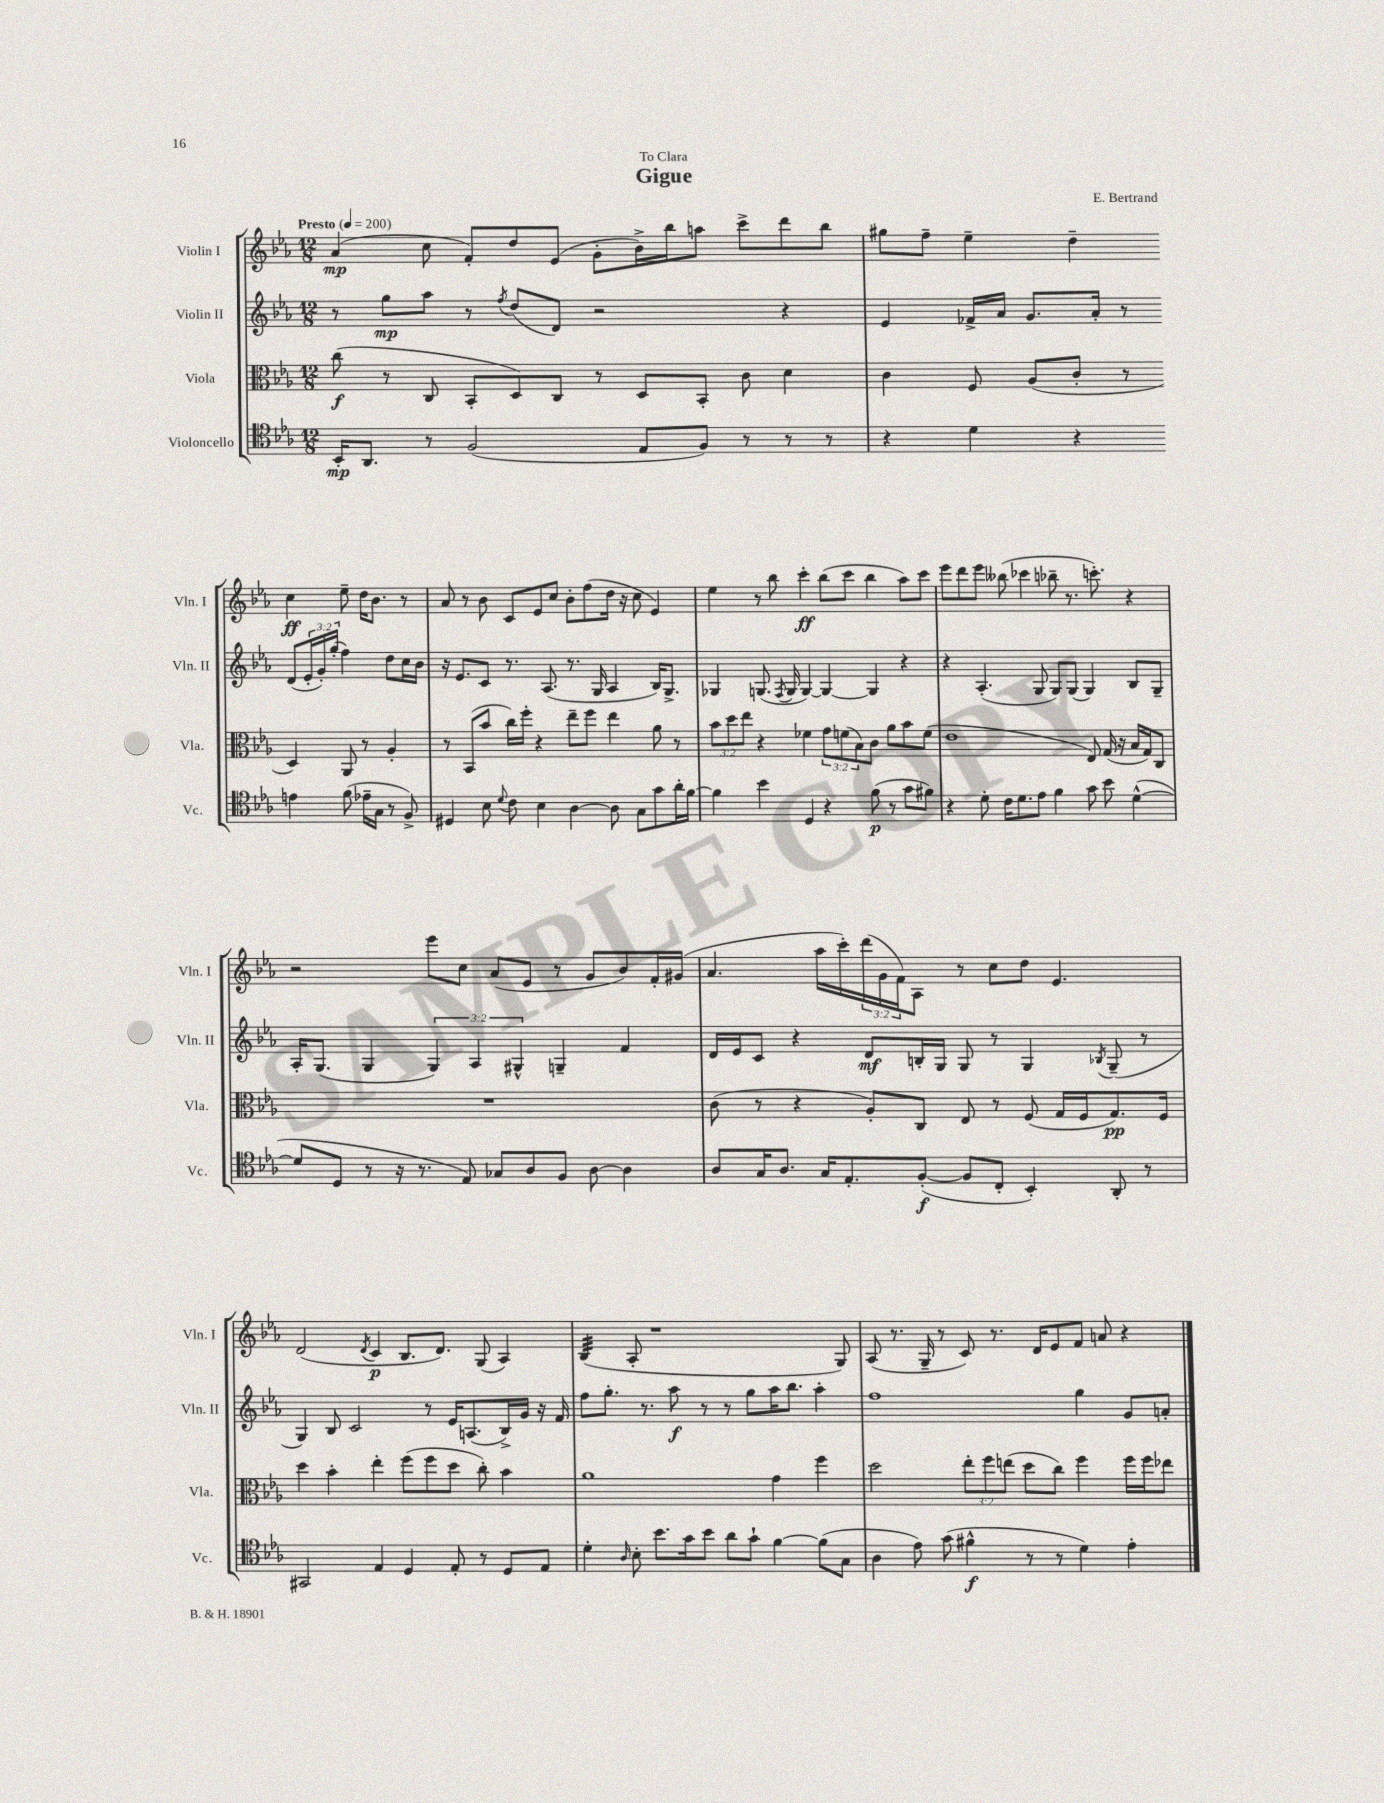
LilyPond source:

\header { title = "Gigue" composer = "E. Bertrand" dedication = "To Clara" }
<<
\new StaffGroup <<
\new Staff = "s0" \with { instrumentName = "Violin I" shortInstrumentName = "Vln. I" } {
    \clef treble \key ees \major \numericTimeSignature \time 12/8 \override Staff.TupletNumber.text = #tuplet-number::calc-fraction-text \tempo "Presto" 4 = 200
    aes'4\mp( c''8 f'8-.) d''8 ees'8( g'8-. bes'16->) bes''16 a''8 c'''8-> d'''8 bes''8 |
    gis''8 f''8-- ees''4-- d''4-- c''4\ff ees''8-- d''16 bes'8. r8 |
    aes'8 r8 bes'8 c'8 ees'8 c''8 bes'8-. f''8( d''16 r16 c''8 ees'4) |
    ees''4 r8 bes''8 c'''4-.\ff bes''8( c'''8 bes''4 aes''8) c'''8 |
    ees'''8 d'''8 ees'''8 beses''8( ces'''4 bes''8-- r8. c'''8.-.) r4 |
    r2 ees'''8 c''8 aes'8( ees'8 r8 g'8 bes'8) f'16-. gis'16( |
    aes'4. aes''16 c'''16-.) \tuplet 3/2 { d'''16( g'16 f'16) } aes8 r8 c''8 d''8 ees'4. |
    d'2( \acciaccatura { d'8 } c'4\p bes8. d'8.) g8( aes4) |
    bes4:32( aes8-. r1 g8) |
    aes8( r8. g16-- r8 c'8) r8. d'16 ees'8 f'8 a'8 r4 \bar "|." |
}
\new Staff = "s1" \with { instrumentName = "Violin II" shortInstrumentName = "Vln. II" } {
    \clef treble \key ees \major \numericTimeSignature \time 12/8 \override Staff.TupletNumber.text = #tuplet-number::calc-fraction-text
    r8 g''8\mp aes''8 r8 \acciaccatura { f''8 } d''8( d'8) r2 r4 |
    ees'4 fes'16-> aes'16 g'8. aes'16-. r8 d'8( \tuplet 3/2 { ees'16-. g'16-.) g''16-.( } f''4) d''8 c''16 bes'16 |
    r16 ees'8. c'8 r8. aes8.( r8. g16 aes4 bes16) g8.-> |
    ges4 g8.( \acciaccatura { f8 } g16 g4~) g4~ g4 r4 |
    r4 aes4.-.( g8 g8) g8( g4) bes8 g8-- |
    aes16-. g8.( g4 \tuplet 3/2 { g4) aes4 gis4-^ } g4-- f'4 |
    d'16 ees'16 c'8 r4 d'8\mf b16-. g16 g8 r8 g4 \acciaccatura { bes8 } g8--( r8 |
    g4) bes8 c'2 r8 ees'16 a8.( bes16->) g'16 r16 f'16 |
    f''8 g''8.-. r8. aes''8\f r8 r8 g''8 aes''16 bes''8. aes''4-. |
    f''1 g''4 g'8 a'8-. \bar "|." |
}
\new Staff = "s2" \with { instrumentName = "Viola" shortInstrumentName = "Vla." } {
    \clef alto \key ees \major \numericTimeSignature \time 12/8 \override Staff.TupletNumber.text = #tuplet-number::calc-fraction-text
    c''8\f( r8 c8 bes,8-. d8) c8 r8 d8 bes,8-. c'8 d'4 |
    c'4 f8 aes8( c'8-. r8 d4) aes,8 r8 aes4-. |
    r8 bes,8( bes'8 c''16) f''16-. r4 ees''8-- f''8 ees''4 aes'8 r8 |
    \tuplet 3/2 { bes'8 d''8 ees''8 } r4 fes'4 \tuplet 3/2 { g'8 f'8( bes8) } c'8 aes'8 bes'8 f'8( |
    ees'1 ees8) g16( r16 bes16 g16) c8 |
    R1. |
    c'8( r8 r4 aes8-.) c8 ees8 r8 f8( g16 f16 g8.\pp) f16 |
    d''4 bes'4-. ees''4-. f''8( f''8 d''8 c''8-.) bes'4 |
    aes'1 g'4 f''4 |
    d''2 \tuplet 3/2 { ees''8-. f''8 e''8( } d''8 c''8) f''4 f''16 f''16 ees''8 \bar "|." |
}
\new Staff = "s3" \with { instrumentName = "Violoncello" shortInstrumentName = "Vc." } {
    \clef tenor \key ees \major \numericTimeSignature \time 12/8
    bes,16-.\mp aes,8. r8 f2( ees8 f8) r8 r8 r8 |
    r4 d'4 r4 e'4 f'8( ees'16-- g16 r8 f8->) |
    dis4 bes8 \appoggiatura { d'8 } c'8 bes4 aes4~ aes8 g8 g'8 aes'16-. f'16~ |
    f'4 bes'4 d4 r4 f'8\p( r8 g'8 fis'8) |
    r4 d'8-. c'16 d'8. ees'8 f'4 g'8 bes'8 d'4~-^( |
    d'8 d8 r8 r16 r8. ees8) ges8 aes8 f8 aes8~ aes4 |
    aes8 g16 aes8. g16 ees8.-. f8~-.\f( f8 c8-. bes,4-.) aes,8-. r8 |
    gis,2 ees4 d4 ees8-. r8 d8 ees8 |
    d'4-. \grace { aes16 } bes8-. bes'8. g'16 bes'8 aes'8 g'8-! f'4~ f'8( g8 |
    aes4 ees'8) g'8( fis'4-^\f r8 r8 d'4) ees'4-. \bar "|." |
}
>>
>>
\layout { \context { \Score \remove "Bar_number_engraver" } }
